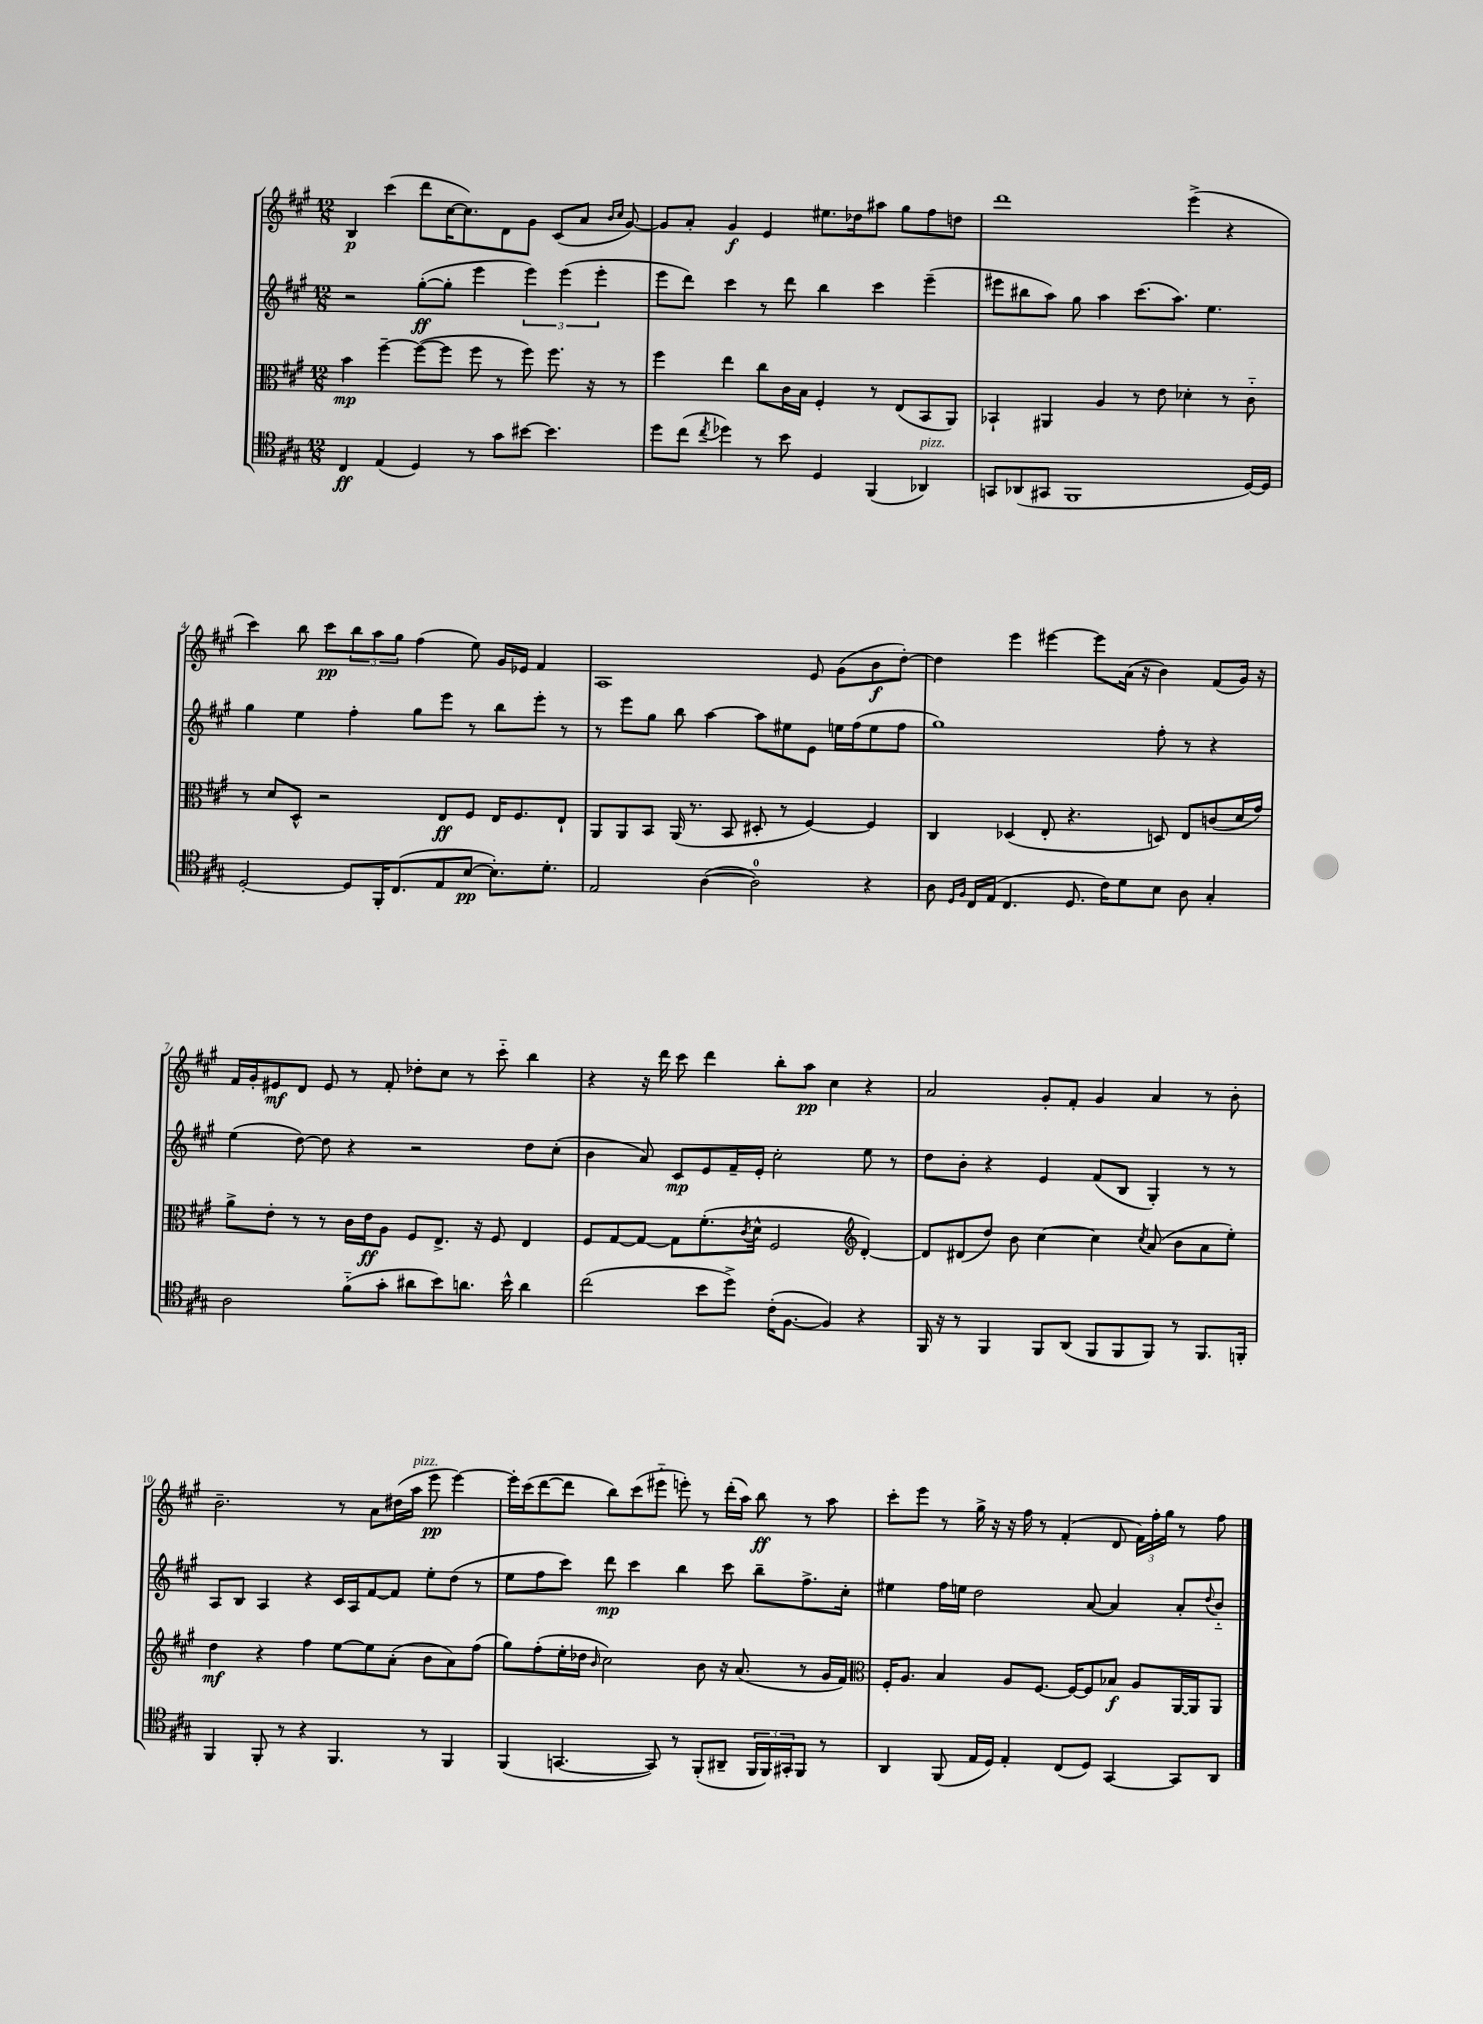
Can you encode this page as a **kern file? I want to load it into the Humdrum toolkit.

**kern	**dynam	**kern	**dynam	**kern	**dynam	**kern	**dynam
*part4	*part4	*part3	*part3	*part2	*part2	*part1	*part1
*staff4	*staff4	*staff3	*staff3	*staff2	*staff2	*staff1	*staff1
*clefC4	*	*clefC3	*	*clefG2	*	*clefG2	*
*k[f#c#g#]	*	*k[f#c#g#]	*	*k[f#c#g#]	*	*k[f#c#g#]	*
*M12/8	*	*M12/8	*	*M12/8	*	*M12/8	*
=1	=1	=1	=1	=1	=1	=1	=1
4C#/	ff	4b\	mp	2r	.	4B/	p
(4E/	.	[4ff#~\	.	.	.	(4ccc#\	.
4D/)	.	(8ff#\L_	.	([8gg#'\L	ff	8ddd\L	.
.	.	8ff#\J]	.	8gg#'\J]	.	[16cc#\K	.
.	.	.	.	.	.	8.cc#\])	.
8r	.	8ff#\	.	4eee\	.	.	.
8g#\L	.	8r	.	.	.	8d\	.
[8b#X\J	.	8ff#\)	.	6eee\)	.	8g#\J	.
4.b#\]	.	8.ff#\	.	.	.	(8c#/L	.
.	.	.	.	(6eee\	.	.	.
.	.	.	.	.	.	8a/J	.
.	.	16r	.	.	.	.	.
.	.	.	.	6eee'\	.	.	.
.	.	.	.	.	.	16qqb/LL	.
.	.	.	.	.	.	16qqcc#/JJ	.
.	.	8r	.	.	.	[8g#/)	.
=2	=2	=2	=2	=2	=2	=2	=2
8dd\L	.	4ff#\	.	8eee\L	.	8g#/L]	.
(8cc#\J	.	.	.	8ddd\J)	.	8a'/J	.
8qcc#/	.	.	.	.	.	.	.
4dd-X\)	.	4ee\	.	4ccc#\	.	4g#/	f
8r	.	8cc#\L	.	8r	.	4e/	.
8b\	.	16c#\L	.	8ddd\	.	.	.
.	.	16B\JJ	.	.	.	.	.
4D/	.	4F#'/	.	4bb\	.	8.ee#X\L	.
.	.	.	.	.	.	16dd-X\k	.
(4FF#/	.	8r	.	4ccc#\	.	8aa#X\J	.
.	.	(8E/L	.	.	.	8gg#\L	.
!LO:TX:a:i:t=pizz.	!	!	!	!	!	!	!
4AA-X/)	.	8BB/	.	(4eee~\	.	8ff#\	.
.	.	8AA/J)	.	.	.	8ddn\J	.
=3	=3	=3	=3	=3	=3	=3	=3
8GGn/L	.	4BB-X`/	.	8eee#X\L	.	1ddd	.
(8AA-X/	.	.	.	8bb#X\	.	.	.
8GG#X/J	.	4AA#X/	.	8aa\J)	.	.	.
1FF#	.	.	.	8gg#\	.	.	.
.	.	4A/	.	4aa\	.	.	.
.	.	8r	.	(8.ccc#\L	.	.	.
.	.	8e\	.	.	.	.	.
.	.	.	.	8.aa\J)	.	.	.
.	.	4d-X'\	.	.	.	(4eee^\	.
.	.	.	.	4.ee\	.	.	.
.	.	8r	.	.	.	4r	.
[16D/LL)	.	8c#\	.	.	.	.	.
16D/JJ]	.	.	.	.	.	.	.
!!LO:LB:g=z
=4	=4	=4	=4	=4	=4	=4	=4
[2D'/	.	8r	.	4gg#\	.	4ccc#\)	.
.	.	8d/L	.	.	.	.	.
.	.	8D^^/J	.	4ee\	.	8bb\	.
.	.	2r	.	.	.	8ccc#\L	pp
8D/L]	.	.	.	4ff#'\	.	12bb\	.
.	.	.	.	.	.	12aa\	.
16FF#'/K	.	.	.	.	.	.	.
.	.	.	.	.	.	12gg#\J	.
(8.C#/	.	.	.	.	.	.	.
.	.	.	.	8gg#\L	.	(4ff#\	.
8E/	.	8E/L	ff	8eee\J	.	.	.
[8B/J	pp	8F#/J	.	8r	.	8ee\)	.
8.B'\L])	.	16E/KL	.	8bb\L	.	16g#/LL	.
.	.	8.F#/	.	.	.	16e-X/JJ	.
.	.	.	.	8eee'\J	.	4f#/	.
8.d'\J	.	.	.	.	.	.	.
.	.	8E`/J	.	8r	.	.	.
=5	=5	=5	=5	=5	=5	=5	=5
2E/	.	8AA/L	.	8r	.	1A	.
.	.	8AA/	.	8eee\L	.	.	.
.	.	8BB/J	.	8gg#\J	.	.	.
.	.	(16AA/	.	8bb\	.	.	.
.	.	8.r	.	.	.	.	.
([4A\	.	.	.	[4aa\	.	.	.
.	.	8BB/	.	.	.	.	.
2A\])	.	8D#X'/	.	8aa\L]	.	.	.
.	.	8r	.	8ee#X\	.	.	.
.	.	[4F#/)	.	8e\J	.	8e/	.
.	.	.	.	16een\LL	.	(8g#\L	.
.	.	.	.	(16ff#\J	.	.	.
4r	.	4F#/]	.	8ee\	.	8b\	f
.	.	.	.	8ff#\J	.	[8dd'\J)	.
=6	=6	=6	=6	=6	=6	=6	=6
8A\	.	4C#/	.	1gg#)	.	4dd\]	.
16qqD/LL	.	.	.	.	.	.	.
16qqF#/JJ	.	.	.	.	.	.	.
16C#/LL	.	.	.	.	.	.	.
(16E/JJ	.	.	.	.	.	.	.
4.C#/	.	(4D-X/	.	.	.	4eee\	.
.	.	8E'/	.	.	.	[4eee#X\	.
8.D/	.	4.r	.	.	.	.	.
.	.	.	.	.	.	8eee#\L]	.
16c#\KL)	.	.	.	.	.	.	.
8d\	.	.	.	.	.	(16a\Jk	.
.	.	.	.	.	.	16r	.
8B\J	.	8Dn/)	.	8ff#'\	.	4b\)	.
8A\	.	8E/L	.	8r	.	.	.
4G#'/	.	(8cn/	.	4r	.	(8f#/L	.
.	.	16d/L	.	.	.	16g#/Jk)	.
.	.	16g#/JJ)	.	.	.	16r	.
!!LO:LB:g=z
=7	=7	=7	=7	=7	=7	=7	=7
2A\	.	8a^\L	.	(4ee\	.	16f#/LL	.
.	.	.	.	.	.	16g#'/J	.
.	.	8e'\J	.	.	.	8e#X/	mf
.	.	8r	.	[8dd\)	.	8d/J	.
.	.	8r	.	8dd\]	.	8e#/	.
(8f#\L	.	16c#\LL	.	4r	.	8r	.
.	.	16e\J	ff	.	.	.	.
8g#'\J	.	8A\J	.	.	.	8f#'/	.
8a#X\L	.	8F#/L	.	2r	.	8dd-X'\L	.
8b\)	.	8.E^/J	.	.	.	8cc#\J	.
8.an\J	.	.	.	.	.	8r	.
.	.	16r	.	.	.	.	.
.	.	8F#/	.	.	.	8ccc#\	.
16b^^\	.	.	.	.	.	.	.
4a\	.	4E/	.	8dd\L	.	4bb\	.
.	.	.	.	(8cc#'\J	.	.	.
=8	=8	=8	=8	=8	=8	=8	=8
(2cc#\	.	8F#/L	.	4b\	.	4r	.
.	.	[8G#/	.	.	.	.	.
.	.	8G#/J_	.	8a/)	.	16r	.
.	.	.	.	.	.	16ddd\	.
.	.	8G#\L]	.	8c#/L	mp	8ccc#\	.
8b\L	.	(8.f#'\	.	8e/	.	4ddd\	.
8dd^\J)	.	.	.	16f#~/L	.	.	.
.	.	8qc#/	.	.	.	.	.
.	.	16d^^\Jk	.	16e'/JJ	.	.	.
(16c#'\KL	.	2F#/	.	2cc#'\	.	8bb'\L	.
[8.F#\J	.	.	.	.	.	.	.
.	.	.	.	.	.	8aa\J	pp
4F#/])	.	.	.	.	.	4cc#\	.
*	*	*clefG2	*	*	*	*	*
4r	.	[4d'/)	.	8ee\	.	4r	.
.	.	.	.	8r	.	.	.
=9	=9	=9	=9	=9	=9	=9	=9
16FF#/	.	8d/L]	.	8dd\L	.	2a/	.
16r	.	.	.	.	.	.	.
8r	.	(8d#X/	.	8b'\J	.	.	.
4FF#/	.	8dd/J)	.	4r	.	.	.
.	.	8b\	.	.	.	.	.
8FF#/L	.	[4cc#\	.	4e/	.	8g#'/L	.
(8AA/J	.	.	.	.	.	8f#'/J	.
8FF#/L	.	4cc#\]	.	(8f#/L	.	4g#/	.
8FF#/	.	.	.	8B/J	.	.	.
.	.	8qcc#/	.	.	.	.	.
8FF#/J)	.	(8a/	.	4G#'/)	.	4a/	.
8r	.	8b\L	.	.	.	.	.
8.FF#/L	.	8a\	.	8r	.	8r	.
.	.	8ee'\J)	.	8r	.	8b'\	.
16FFn'/Jk	.	.	.	.	.	.	.
!!LO:LB:g=z
=10	=10	=10	=10	=10	=10	=10	=10
4FF#/	.	4dd\	mf	8A/L	.	2.b~\	.
.	.	.	.	8B/J	.	.	.
8FF#'/	.	4r	.	4A/	.	.	.
8r	.	.	.	.	.	.	.
4r	.	4ff#\	.	4r	.	.	.
4.FF#/	.	[8ee\L	.	16c#/LL	.	8r	.
.	.	.	.	16A/J	.	.	.
.	.	8ee\]	.	[8f#/	.	8a\L	.
.	.	(8a'\J	.	8f#/J]	.	(16dd#X\L	.
!	!	!	!	!	!	!LO:TX:a:i:t=pizz.	!
.	.	.	.	.	.	16aa\JJ	.
8r	.	8b\L	.	8ee'\L	.	8eee\	pp
4FF#/	.	8a\)	.	(8dd\J	.	[4eee\)	.
.	.	(8ff#\J	.	8r	.	.	.
=11	=11	=11	=11	=11	=11	=11	=11
(4FF#/	.	8gg#\L)	.	8ee\L	.	16eee'\LL]	.
.	.	.	.	.	.	(16ccc#\J	.
.	.	(8ff#'\	.	8ff#\	.	[8ddd\	.
[4.GGn/	.	16ee'\L	.	8ccc#\J)	.	8ddd\J]	.
.	.	16dd-X\JJ	.	.	.	.	.
.	.	16qqb/	.	.	.	.	.
.	.	2cc#\)	.	8ddd\	mp	8bb\L)	.
.	.	.	.	4ccc#\	.	(8ccc#\	.
8GG/])	.	.	.	.	.	8eee#X\J	.
8r	.	.	.	4bb\	.	8eeen'\)	.
(8FF#'/L	.	8b\	.	.	.	8r	.
8AA#X~/J	.	16r	.	8ccc#\	.	(16ddd'\LL	.
.	.	(8.a/	.	.	.	16aa\JJ)	.
24FF#/LL	.	.	.	8bb~\L	.	8bb\	ff
24FF#/)	.	.	.	.	.	.	.
24GG#X'/J	.	.	.	.	.	.	.
8FF#/J	.	8r	.	8.ff#^\	.	8r	.
8r	.	16g#/LL	.	.	.	8aa\	.
.	.	16f#/JJ)	.	16cc#'\Jk	.	.	.
=12	=12	=12	=12	=12	=12	=12	=12
*	*	*clefC3	*	*	*	*	*
4AA/	.	16F#'/KL	.	4ee#X\	.	8ccc#'\L	.
.	.	8.A/J	.	.	.	.	.
.	.	.	.	.	.	8eee\J	.
(8FF#/	.	4B/	.	16ff#\LL	.	8r	.
.	.	.	.	16een\JJ	.	.	.
16E/LL	.	.	.	2dd\	.	16gg#^\	.
16D/JJ)	.	.	.	.	.	16r	.
4E'/	.	8A/L	.	.	.	16r	.
.	.	.	.	.	.	16ff#\	.
.	.	[8.F#/J	.	.	.	8r	.
(8C#/L	.	.	.	.	.	(4f#'/	.
.	.	16F#/KL_	.	.	.	.	.
8D/J)	.	8F#/]	.	[8a/	.	.	.
[4GG#/	.	8B-X/J	f	4a/]	.	8d/	.
.	.	8A/L	.	.	.	24f#\LL)	.
.	.	.	.	.	.	24ff#'\	.
.	.	.	.	.	.	24gg#\JJ	.
8GG#/L]	.	[16AA/L	.	8a'/L	.	8r	.
.	.	16AA/J]	.	.	.	.	.
.	.	.	.	8qqdd/	.	.	.
8AA/J	.	8AA/J	.	8b/J	.	8ff#\	.
==	==	==	==	==	==	==	==
*-	*-	*-	*-	*-	*-	*-	*-
